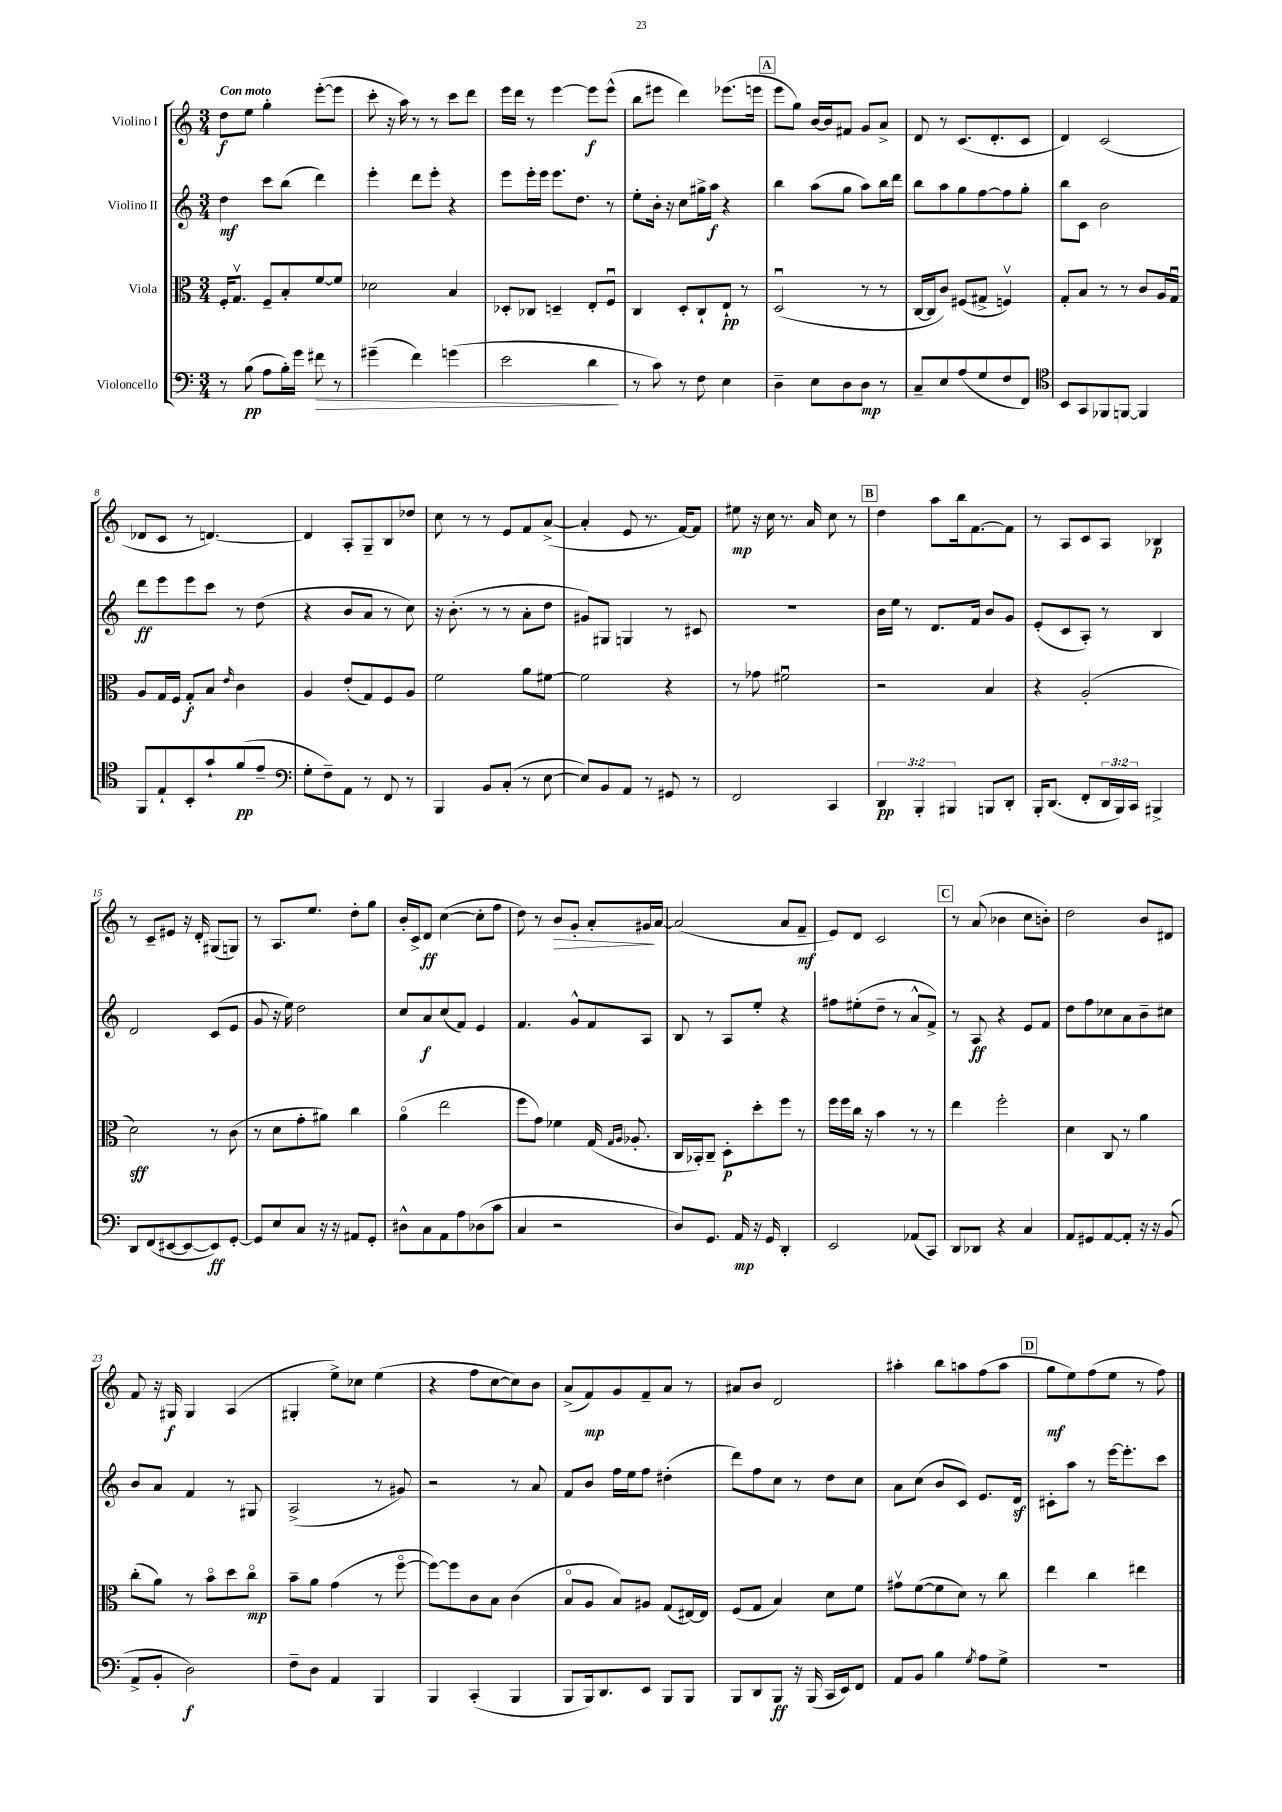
<<
\new StaffGroup <<
\new Staff = "s0" \with { instrumentName = "Violino I" } {
    \clef treble \key c \major \numericTimeSignature \time 3/4 \tempo "Con moto"
    d''8\f e''8 g''4-. e'''8~-.( e'''8 |
    c'''8-. r16 a''16) r8 r8 c'''8 d'''8 |
    e'''16 d'''16 r8 e'''4~ e'''8\f e'''8-^( |
    b''8 eis'''8 d'''4) ees'''8.( e'''16 |
    \mark \markup { \box "A" } e'''8 g''8) b'16~ b'16 fis'8 g'8 a'8-> |
    d'8 r8 c'8.( d'8.-. c'8 |
    d'4) c'2( |
    des'8 c'8 r8 d'4.~) |
    d'4 a8-. g8-- b8 des''8 |
    c''8 r8 r8 e'8 f'8 a'8~->( |
    a'4-. e'8 r8. f'16~) f'8 |
    eis''8\mp r16 c''16 r8. a'16 c''8 r8 |
    \mark \markup { \box "B" } d''4 a''8 b''16 f'8.~ f'8 |
    r8 a8 c'8 a8 bes4\p |
    r8 c'8-- eis'8 r16 d'16-. gis8( g8) |
    r8 a8. e''8. d''8-. g''8 |
    b'16-. c'16-> d'8\ff c''4~( c''8-. f''8 |
    d''8) r8 b'8\> g'8-. a'8-. gis'16\! a'16~ |
    a'2( a'8 f'8--\mf |
    e'8) d'8 c'2 |
    \mark \markup { \box "C" } r8 a'8( bes'4 c''8 b'8-.) |
    d''2 b'8 dis'8 |
    f'8 r16 gis16\f gis4 a4( |
    gis4-. e''8->) ces''8 e''4( |
    r4 f''8 c''8~ c''8) b'8 |
    a'8->( f'8\mp) g'8 f'8-- a'8 r8 |
    ais'8 b'8 d'2 |
    ais''4-. b''8 a''8 f''8( a''8 |
    \mark \markup { \box "D" } g''8\mf e''8) f''8( e''8 r8 f''8) \bar "|." |
}
\new Staff = "s1" \with { instrumentName = "Violino II" } {
    \clef treble \key c \major \numericTimeSignature \time 3/4
    d''4\mf c'''8 b''8( d'''4) |
    e'''4-. d'''8 e'''8-. r4 |
    e'''8 e'''16-. e'''16 e'''8. d''8. r8 |
    e''8-. b'16-. r16 c''8 gis''16-> a''16\f r4 |
    \mark \markup { \box "A" } b''4 a''8( g''8 a''8) b''16 d'''16 |
    b''8 a''8 g''8 f''8~ f''8 g''8-. |
    b''8 c'8 b'2 |
    d'''8\ff e'''8 e'''8 c'''8 r8 d''8( |
    r4 b'8 a'8 r8 c''8) |
    r16 b'8.-.( r8 r8 a'8-. d''8 |
    gis'8) gis8 g4 r8 cis'8 |
    R2. |
    \mark \markup { \box "B" } b'16 e''16 r8 d'8. f'16 b'8 g'8 |
    e'8-.( c'8 a8-.) r8 b4 |
    d'2 c'8( e'8 |
    g'8 r16 e''16) d''2 |
    c''8 a'8\f c''8( f'8) e'4 |
    f'4. g'8-^ f'8 a8 |
    b8 r8 a8 e''8-. r4 |
    fis''8 eis''8-.( d''8-- r8 a'8-^ f'8->) |
    \mark \markup { \box "C" } r8 a8\ff r4 e'8 f'8 |
    d''8 f''8 ces''8 a'8 b'8-- cis''8 |
    b'8 a'8 f'4 r8 gis8 |
    a2->( r8 gis'8) |
    r2 r8 a'8 |
    f'8 b'8 f''16 e''16 f''8 dis''4-.( |
    d'''8) f''8 c''8 r8 d''8 c''8 |
    a'8 c''8( b'8 c'8) e'8. d'16\sf |
    \mark \markup { \box "D" } cis'8-. a''8 r8 e'''16~ e'''8.-. c'''8 \bar "|." |
}
\new Staff = "s2" \with { instrumentName = "Viola" } {
    \clef alto \key c \major \numericTimeSignature \time 3/4
    f16-. g8.\upbow f8-- b8-. f'8~ f'8 |
    des'2 b4 |
    des8-. ces8 d4-- e8-. f8\downbow |
    c4 d8-. c8-! e8-!\pp r8 |
    \mark \markup { \box "A" } d2\downbow( r8 r8 |
    c16~ c16 c'8) fis8( gis8-> f4\upbow) |
    g8-. b8 r8 r8 c'8 a16 g16\downbow |
    a8 g16 f16 g8-.\f b8 \grace { e'16 } c'4 |
    a4 e'8-.( g8) f8 a8 |
    f'2 a'8 fis'8~ |
    fis'2 r4 |
    r8 ges'8 fis'2\downbow |
    \mark \markup { \box "B" } r2 b4 |
    r4 a2-.( |
    d'2\sff) r8 c'8( |
    r8 d'8 g'8-. ais'8) c''4 |
    a'4\flageolet( e''2 |
    f''8 g'8) fes'4 g16( \grace { g16 a16 } aes8.-. |
    c16 bes,16-.) c8-- d8-.\p d''8-. f''8 r8 |
    f''16 f''16 c''16 r16 b'4 r8 r8 |
    \mark \markup { \box "C" } e''4 f''2-. |
    d'4 c8 r8 a'4 |
    c''8-.( a'8) r8 b'8\flageolet d''8 c''8\flageolet\mp |
    b'8-- a'8 g'4( r8 f''8~\flageolet |
    f''8~) f''8 c'8 b8 c'4( |
    b8\flageolet a8 b8) ais8 g8( eis16~) eis16 |
    f8( g8 b4) d'8 f'8 |
    gis'8\upbow f'8~( f'8 d'8) r8 c''8 |
    \mark \markup { \box "D" } e''4 c''4 eis''4 \bar "|." |
}
\new Staff = "s3" \with { instrumentName = "Violoncello" } {
    \clef bass \key c \major \numericTimeSignature \time 3/4 \override Staff.TupletNumber.text = #tuplet-number::calc-fraction-text
    r8 b8\pp( a8 b16-.) g'16 fis'8\> r8 |
    gis'4--( f'4) g'4( |
    e'2 d'4\! |
    r8 c'8) r8 f8 e4 |
    \mark \markup { \box "A" } d4-- e8 d8 d8\mp r8 |
    c8-- e8 a8( g8 f8 f,8) |
    \clef tenor b,8 g,8 fes,8 f,8~ f,4 |
    f,8 e8-! b,8-. g'8-! f'8\pp( e'8-- |
    \clef bass g8-. f8--) a,8 r8 f,8 r8 |
    b,,4 b,8 c8-.( r8 e8~ |
    e8) b,8 a,8 r8 gis,8 r8 |
    f,2 c,4 |
    \mark \markup { \box "B" } \tuplet 3/2 { d,4\pp b,,4-. bis,,4 } b,,8 d,8-. |
    b,,16-. d,8.( f,8-. \tuplet 3/2 { d,16 b,,16) c,16 } bis,,4-> |
    d,8 f,8( eis,8~ eis,8~ eis,8\ff) g,8~-. |
    g,8 e8 c8 r16 r16 ais,8 g,8-. |
    dis8-^ c8 a,8 a8 des8( c'8 |
    c4 r2 |
    d8) g,8. a,16\mp r16 g,16 d,4-. |
    e,2 aes,8( c,8) |
    \mark \markup { \box "C" } d,8 des,8 r4 c4 |
    a,8 gis,8 a,8~ a,8-. r16 r16 b,8( |
    a,8-> b,8-. d2\f) |
    f8-- d8 a,4 b,,4 |
    b,,4 c,4-.( b,,4 |
    b,,8 b,,16) d,8. e,8 b,,8 b,,8 |
    b,,8 d,8 b,,8\ff r16 b,,16( c,16 e,16) f,8 |
    a,8 b,8 b4 \acciaccatura { g8 } a8 g8-> |
    \mark \markup { \box "D" } R2. \bar "|." |
}
>>
>>
